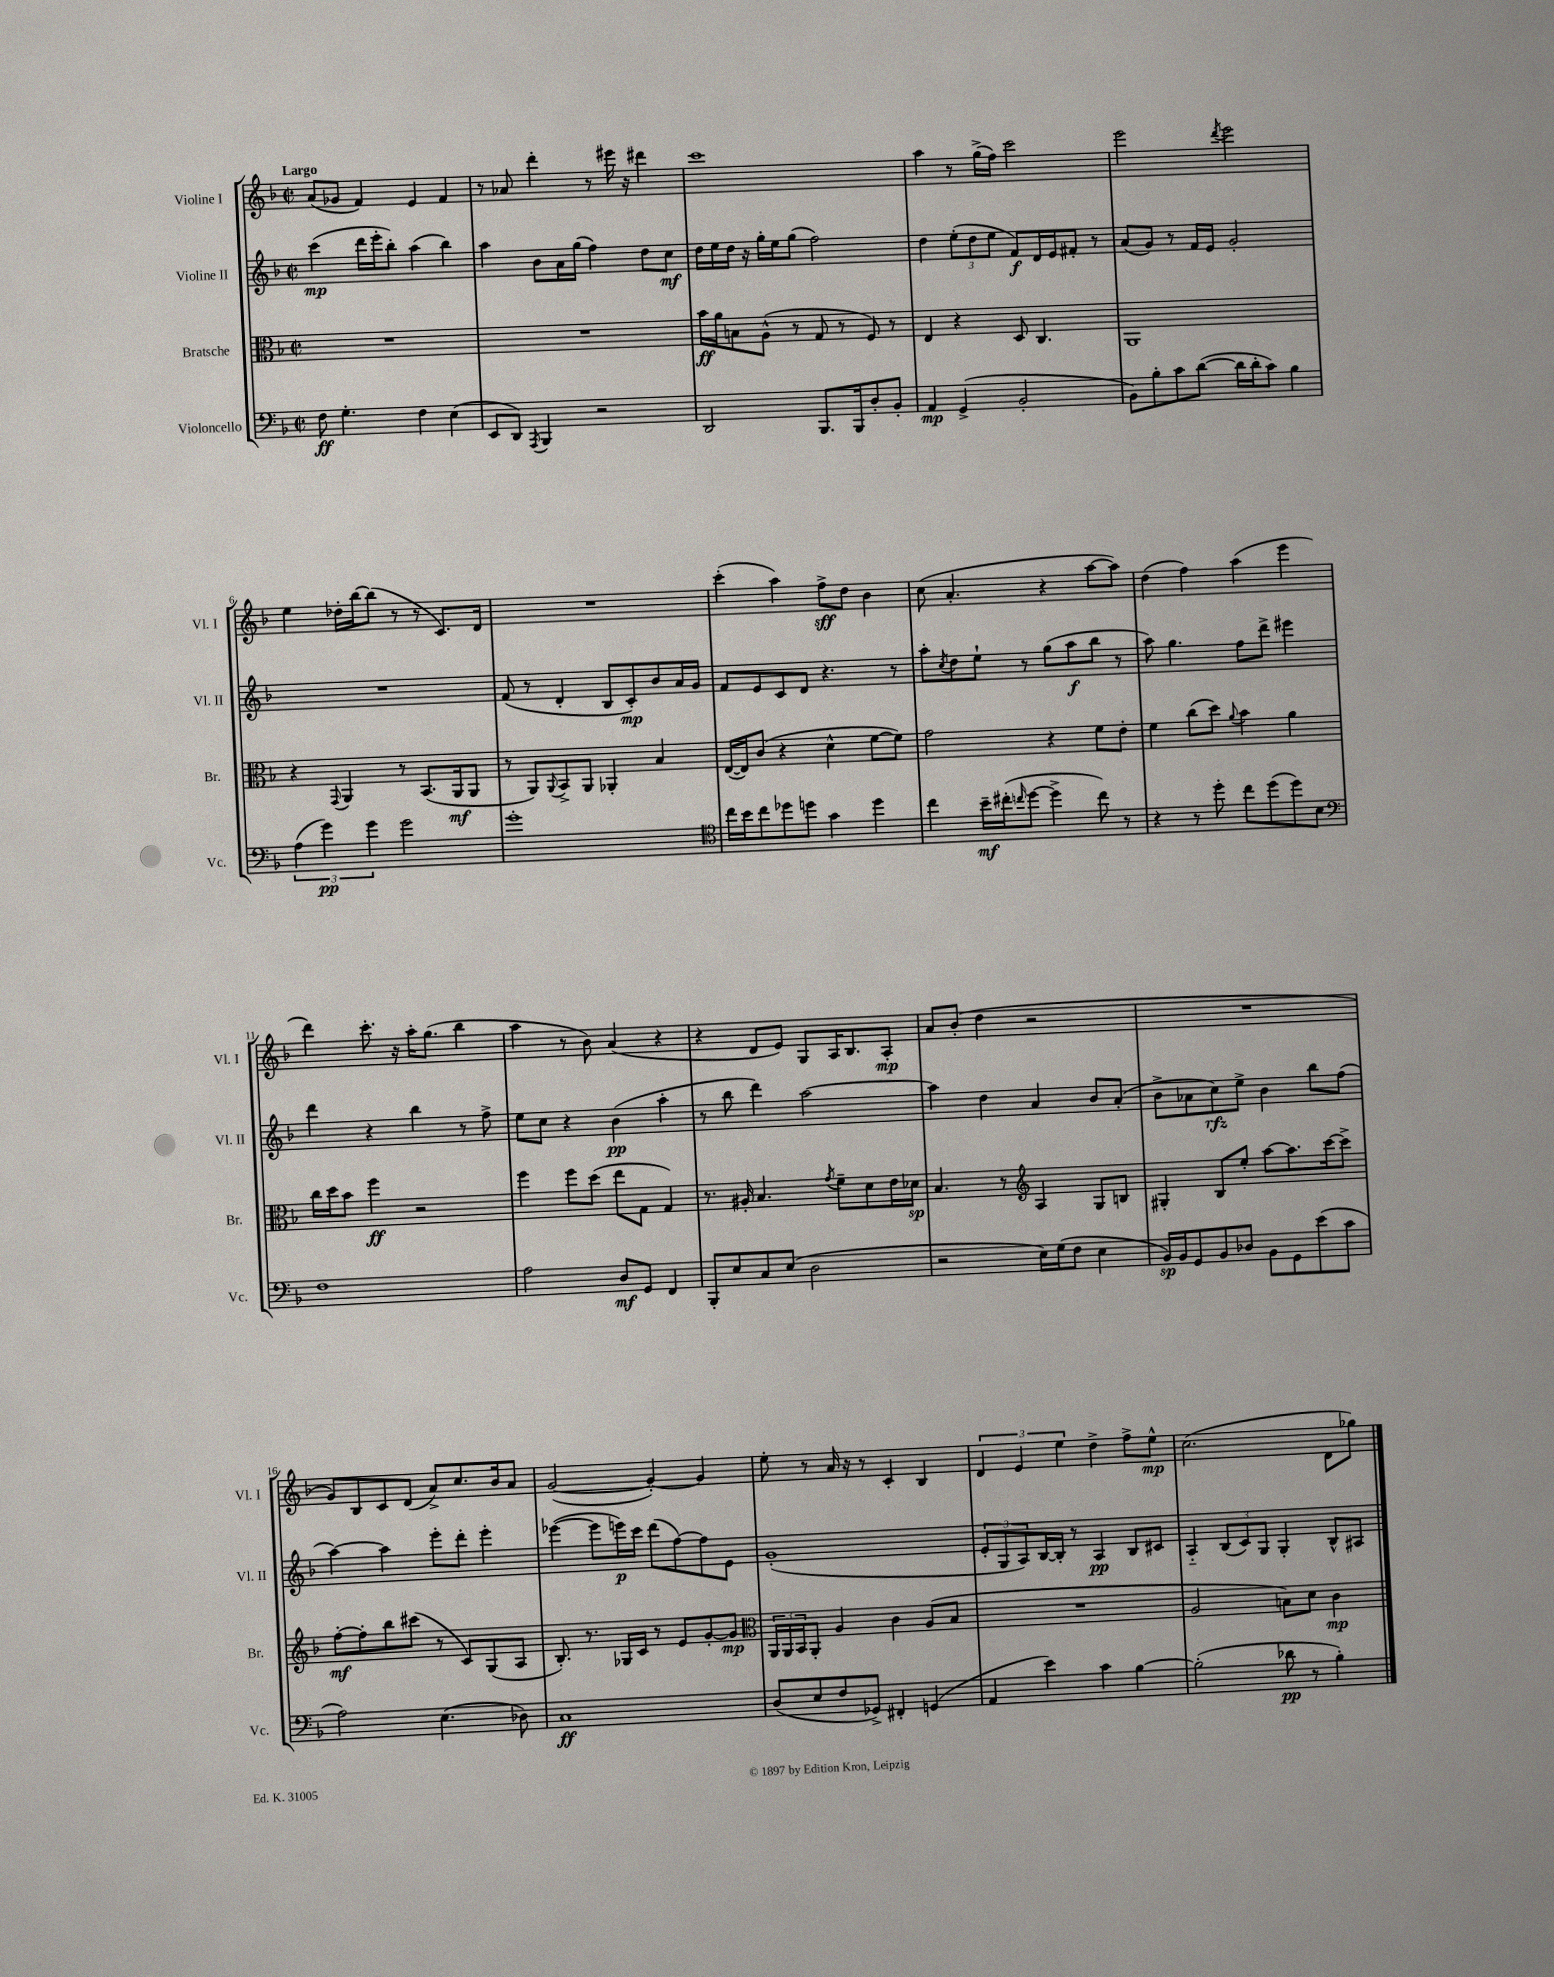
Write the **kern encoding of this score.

**kern	**dynam	**kern	**dynam	**kern	**dynam	**kern	**dynam
*part4	*part4	*part3	*part3	*part2	*part2	*part1	*part1
*staff4	*staff4	*staff3	*staff3	*staff2	*staff2	*staff1	*staff1
*I"Violoncello	*	*I"Bratsche	*	*I"Violine II	*	*I"Violine I	*
*I'Vc.	*	*I'Br.	*	*I'Vl. II	*	*I'Vl. I	*
*clefF4	*	*clefC3	*	*clefG2	*	*clefG2	*
*k[b-]	*	*k[b-]	*	*k[b-]	*	*k[b-]	*
*M2/2	*	*M2/2	*	*M2/2	*	*M2/2	*
*met(c|)	*	*met(c|)	*	*met(c|)	*	*met(c|)	*
=1	=1	=1	=1	=1	=1	=1	=1
!	!	!	!	!	!	!LO:TX:a:B:t=Largo	!
8F\	ff	1r	.	(4ccc\	mp	(8a/L	.
4.G'\	.	.	.	.	.	8g-X/J	.
.	.	.	.	16ddd\LL	.	4f/)	.
.	.	.	.	16eee'\J	.	.	.
.	.	.	.	8bb-'\J)	.	.	.
4F\	.	.	.	(4aa\	.	4e/	.
(4E\	.	.	.	4bb-\)	.	4f/	.
=2	=2	=2	=2	=2	=2	=2	=2
8EE/L	.	1r	.	4aa\	.	8r	.
8DD/J)	.	.	.	.	.	8a-X/	.
8qAAA/	.	.	.	.	.	.	.
4BBB-/	.	.	.	8b-\L	.	4ddd'\	.
.	.	.	.	16a\L	.	.	.
.	.	.	.	(16gg\JJ	.	.	.
2r	.	.	.	4ff\)	.	8r	.
.	.	.	.	.	.	16eee#X\	.
.	.	.	.	.	.	16r	.
.	.	.	.	8dd\L	.	4ddd#X\	.
.	.	.	.	8cc\J	mf	.	.
=3	=3	=3	=3	=3	=3	=3	=3
2DD/	.	16b-\LL	ff	16dd\LL	.	1ccc	.
.	.	16a\J	.	16ee\	.	.	.
.	.	8Bn\	.	16dd\JJ	.	.	.
.	.	.	.	16r	.	.	.
.	.	(8A^^\J	.	16gg'\LL	.	.	.
.	.	.	.	16ee\J	.	.	.
.	.	8r	.	(8gg\J	.	.	.
8.BBB-/L	.	8G/	.	2ff\)	.	.	.
.	.	8r	.	.	.	.	.
16BBB-/k	.	.	.	.	.	.	.
8D'/	.	8F/)	.	.	.	.	.
8BB-'/J	.	8r	.	.	.	.	.
=4	=4	=4	=4	=4	=4	=4	=4
4AA/	mp	4E/	.	4dd\	.	4aa\	.
(4GG^/	.	4r	.	(12ee'\L	.	8r	.
.	.	.	.	12dd\	.	.	.
.	.	.	.	.	.	(16gg^\LL	.
.	.	.	.	12ee\J	.	.	.
.	.	.	.	.	.	16ff\JJ)	.
2BB-'/	.	8D/	.	8f/L)	f	2ccc\	.
.	.	4.C/	.	16d/L	.	.	.
.	.	.	.	16e/J	.	.	.
.	.	.	.	8f#X'/J	.	.	.
.	.	.	.	8r	.	.	.
=5	=5	=5	=5	=5	=5	=5	=5
8BB-\L)	.	1AA	.	(8a/L	.	2eee\	.
8B-'\	.	.	.	8g/J)	.	.	.
8c\	.	.	.	8r	.	.	.
([8d\J	.	.	.	16f/LL	.	.	.
.	.	.	.	16e/JJ	.	.	.
.	.	.	.	.	.	8qddd/	.
16d\LL]	.	.	.	2g'/	.	2eee\	.
16d'\J	.	.	.	.	.	.	.
8c\J)	.	.	.	.	.	.	.
4B-\	.	.	.	.	.	.	.
!!LO:LB:g=z
=6	=6	=6	=6	=6	=6	=6	=6
(6A\	.	4r	.	1r	.	4ee\	.
6g\)	pp	.	.	.	.	.	.
.	.	8qqGG/	.	.	.	.	.
.	.	4AA/	.	.	.	16dd-X'\LL	.
.	.	.	.	.	.	[16bb-\J	.
6g\	.	.	.	.	.	.	.
.	.	.	.	.	.	(8bb-\J]	.
2g\	.	8r	.	.	.	8r	.
.	.	(8.BB-/L	.	.	.	8r	.
.	.	.	.	.	.	8.c/L)	.
.	.	16AA/k	mf	.	.	.	.
.	.	8AA/J	.	.	.	.	.
.	.	.	.	.	.	16d/Jk	.
=7	=7	=7	=7	=7	=7	=7	=7
1g'	.	8r	.	(8f/	.	1r	.
.	.	8AA/L)	.	8r	.	.	.
.	.	8qqAA/	.	.	.	.	.
.	.	8BB-^/	.	4d'/	.	.	.
.	.	8AA/J	.	.	.	.	.
.	.	4AA-X'/	.	8B-/L	.	.	.
.	.	.	.	8c'/)	mp	.	.
.	.	4B-/	.	8b-/	.	.	.
.	.	.	.	16a/L	.	.	.
.	.	.	.	16g/JJ	.	.	.
=8	=8	=8	=8	=8	=8	=8	=8
*clefC4	*	*	*	*	*	*	*
16cc\LL	.	([16E/LL	.	8f/L	.	(4ccc'\	.
16b-\J	.	16E/J])	.	.	.	.	.
8cc\	.	(8c/J	.	8e/	.	.	.
8dd-X\	.	4r	.	8c/	.	4aa\)	.
8ddn\J	.	.	.	8d/J	.	.	.
4g\	.	4d^^\	.	4.r	.	8ff^\L	sff
.	.	.	.	.	.	8dd\J	.
4dd\	.	[8f\L	.	.	.	4b-\	.
.	.	8f\J])	.	8r	.	.	.
=9	=9	=9	=9	=9	=9	=9	=9
4cc\	.	2g\	.	8aa'\L	.	(8cc\	.
.	.	.	.	8qcc/	.	.	.
.	.	.	.	8dd\	.	4.a'/	.
16b-~\LL	mf	.	.	8ee`\J	.	.	.
(16cc#X'\J	.	.	.	.	.	.	.
16qqccn/	.	.	.	.	.	.	.
[8dd\J	.	.	.	8r	.	.	.
4dd^\]	.	4r	.	(8gg\L	.	4r	.
.	.	.	.	8aa\	f	.	.
8cc\)	.	8f\L	.	8bb-\J	.	[8aa\L	.
8r	.	8e'\J	.	8r	.	8aa\J])	.
=10	=10	=10	=10	=10	=10	=10	=10
4r	.	4f\	.	8aa\)	.	(4dd\	.
.	.	.	.	4.gg\	.	.	.
8r	.	(8cc\L	.	.	.	4ff\)	.
8dd'\	.	8dd\J)	.	.	.	.	.
.	.	8qqa/	.	.	.	.	.
8cc\L	.	4b-\	.	8ff\L	.	(4aa\	.
(8dd\	.	.	.	8ddd^\J	.	.	.
8dd\)	.	4a\	.	4eee#X\	.	4eee\	.
8B-\J	.	.	.	.	.	.	.
!!LO:LB:g=z
=11	=11	=11	=11	=11	=11	=11	=11
*clefF4	*	*	*	*	*	*	*
1F	.	16cc\LL	.	4ddd\	.	4ddd\)	.
.	.	16dd\J	.	.	.	.	.
.	.	8b-\J	.	.	.	.	.
.	.	4ff\	ff	4r	.	8.ccc'\	.
.	.	.	.	.	.	16r	.
.	.	2r	.	4bb-\	.	16aa'\KL	.
.	.	.	.	.	.	(8.gg\J	.
.	.	.	.	8r	.	4bb-\	.
.	.	.	.	8ff^\	.	.	.
=12	=12	=12	=12	=12	=12	=12	=12
2A\	.	4ff\	.	8ee\L	.	4aa\	.
.	.	.	.	8cc\J	.	.	.
.	.	8ff\L	.	4r	.	8r	.
.	.	(8dd\J	.	.	.	8b-\)	.
8D/L	mf	8ee\L	.	(4b-\	pp	(4a/	.
8GG/J	.	8G\J	.	.	.	.	.
4FF/	.	4G/)	.	4aa'\	.	4r	.
=13	=13	=13	=13	=13	=13	=13	=13
8BBB-'/L	.	8.r	.	8r	.	4r	.
8E/	.	.	.	8bb-\	.	.	.
.	.	16A#X'/	.	.	.	.	.
8C/	.	4.B-/	.	4ddd\)	.	8d/L	.
(8E/J	.	.	.	.	.	8e/J)	.
2D\	.	.	.	[2aa\	.	8G/L	.
.	.	8qg/	.	.	.	.	.
.	.	8f~\L	.	.	.	16A/K	.
.	.	.	.	.	.	8.B-/	.
.	.	8d\	.	.	.	.	.
.	.	16e\L	.	.	.	8A'/J	mp
.	.	16d-X\JJ	sp	.	.	.	.
=14	=14	=14	=14	=14	=14	=14	=14
2r	.	4.B-/	.	4aa\]	.	8a/L	.
.	.	.	.	.	.	(8b-'/J	.
.	.	.	.	4dd\	.	4dd\	.
.	.	8r	.	.	.	.	.
*	*	*clefG2	*	*	*	*	*
16E\LL)	.	4A/	.	4a/	.	2r	.
(16G\J	.	.	.	.	.	.	.
8F\J	.	.	.	.	.	.	.
4E\	.	8G/L	.	8b-/L	.	.	.
.	.	8Bn/J	.	(8a'/J	.	.	.
=15	=15	=15	=15	=15	=15	=15	=15
16BB-/LL)	sp	4G#X'/	.	8b-^\L	.	1r	.
16BB-/J	.	.	.	.	.	.	.
8GG/	.	.	.	8a-X\	.	.	.
8BB-/	.	8B-/L	.	8cc\)	rfz	.	.
8D-X/J	.	8ee'/J	.	8ee^\J	.	.	.
8BB-\L	.	[8aa\L	.	4b-\	.	.	.
8GG\	.	8.aa\]	.	.	.	.	.
(8e\	.	.	.	8bb-\L	.	.	.
.	.	[16ccc\k	.	.	.	.	.
8c\J	.	8ccc^\J]	.	(8ff\J	.	.	.
!!LO:LB:g=z
=16	=16	=16	=16	=16	=16	=16	=16
2A\)	.	[8ff'\L	mf	[4aa\)	.	8g/L)	.
.	.	8ff'\]	.	.	.	8B-/	.
.	.	8bb-\	.	4aa\]	.	8c/	.
.	.	(8ccc#X\J	.	.	.	(8d/J	.
(4.E\	.	8r	.	8eee'\L	.	8a^/L)	.
.	.	8c/L)	.	8ddd'\J	.	8.cc/	.
.	.	(8G/	.	4eee'\	.	.	.
.	.	.	.	.	.	16b-/k	.
8D-X\)	.	8A/J	.	.	.	8a/J	.
=17	=17	=17	=17	=17	=17	=17	=17
1C	ff	8.B-'/)	.	([4eee-X\	.	([2g/	.
.	.	8.r	.	.	.	.	.
.	.	.	.	8eee-\L]	.	.	.
.	.	16G-X/LL	.	16eeen\L)	p	.	.
.	.	16c/JJ	.	16ccc\JJ	.	.	.
.	.	8r	.	(8ddd\L	.	4g'/_)	.
.	.	8e/L	.	[8ff\)	.	.	.
.	.	[8g'/	.	8ff\]	.	4g/]	.
.	.	8g/J]	mp	8e\J	.	.	.
=18	=18	=18	=18	=18	=18	=18	=18
*	*	*clefC3	*	*	*	*	*
(8D/L	.	24AA/LL	.	(1g'	.	8ee'\	.
.	.	24AA/	.	.	.	.	.
.	.	24BB-/J	.	.	.	.	.
8E/	.	8AA'/J	.	.	.	8r	.
8F/	.	4A/	.	.	.	16a/	.
.	.	.	.	.	.	16r	.
8GG-X^/J)	.	.	.	.	.	8r	.
4FF#X'/	.	4c\	.	.	.	4c'/	.
(4GGn/	.	(8A/L	.	.	.	4B-/	.
.	.	8B-/J	.	.	.	.	.
=19	=19	=19	=19	=19	=19	=19	=19
4AA/	.	1r	.	12e'/L	.	6d/	.
.	.	.	.	12G/	.	.	.
.	.	.	.	12A/)	.	6e/	.
4e\)	.	.	.	[16B-/L	.	.	.
.	.	.	.	16B-'/JJ]	.	.	.
.	.	.	.	.	.	6ee\	.
.	.	.	.	8r	.	.	.
4c\	.	.	.	4A/	pp	4dd^\	.
[4B-\	.	.	.	8B-/L	.	8ff^\L	.
.	.	.	.	8c#X/J	.	8ee^^\J	mp
=20	=20	=20	=20	=20	=20	=20	=20
(2B-'\]	.	2A/	.	4A/	.	(2.cc\	.
.	.	.	.	(12B-/L	.	.	.
.	.	.	.	12c/)	.	.	.
.	.	.	.	12G/J	.	.	.
8d-X\	pp	8Bn\L)	.	4G'/	.	.	.
8r	.	8d\J	.	.	.	.	.
4B-'\)	.	4c\	mp	8B-^^/L	.	8d\L	.
.	.	.	.	8A#X/J	.	8gg-X\J)	.
==	==	==	==	==	==	==	==
*-	*-	*-	*-	*-	*-	*-	*-
